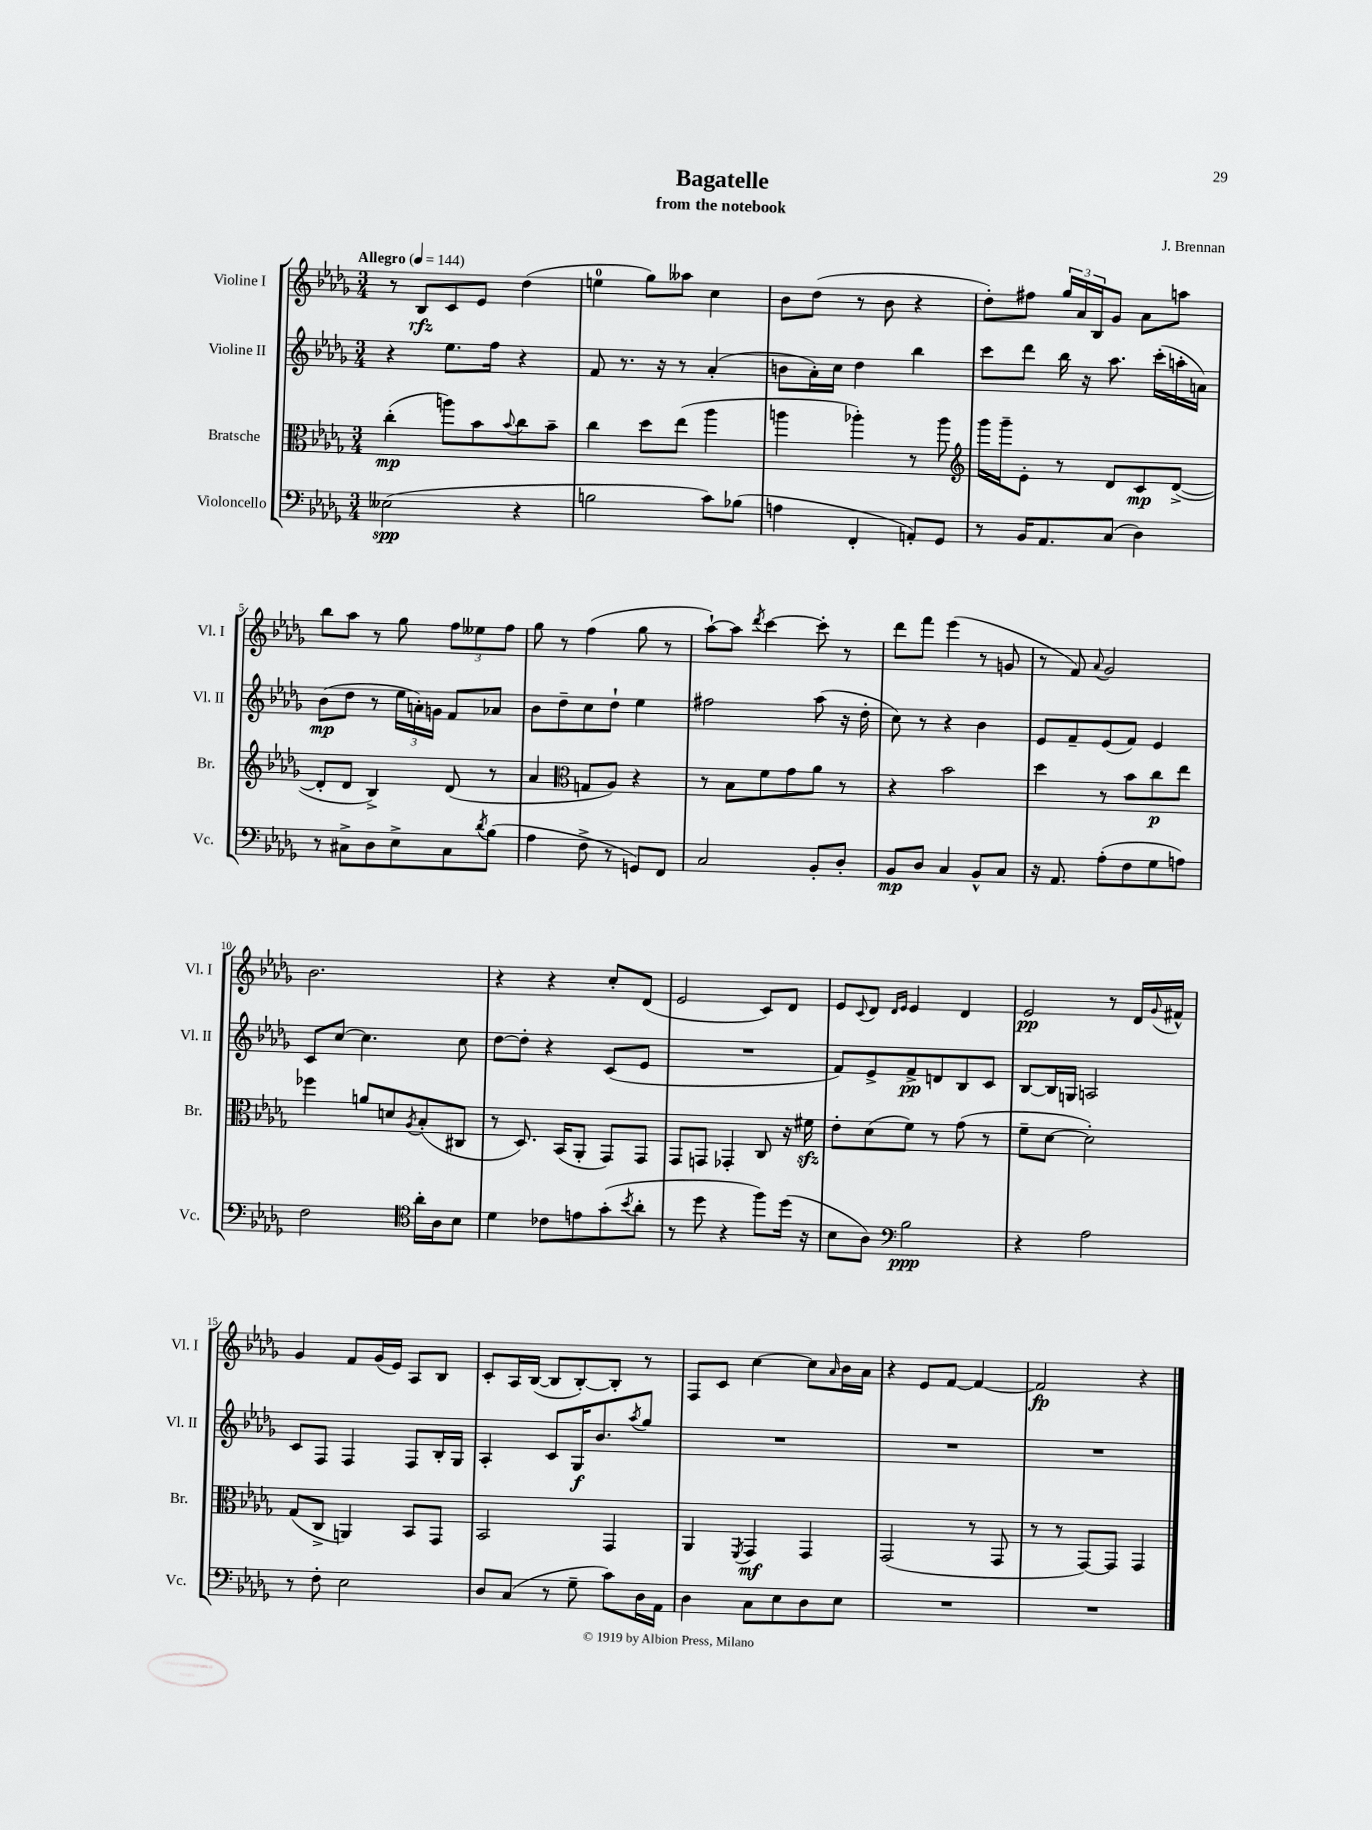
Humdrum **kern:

**kern	**kern	**kern	**kern
*staff4	*staff3	*staff2	*staff1
*clefF4	*clefC3	*clefG2	*clefG2
*k[b-e-a-d-g-]	*k[b-e-a-d-g-]	*k[b-e-a-d-g-]	*k[b-e-a-d-g-]
*M3/4	*M3/4	*M3/4	*M3/4
*MM144	*MM144	*MM144	*MM144
(2E--	(4cc'	4r	8r
.	.	.	8B-
.	8aa)	8.ee-	8c
.	8b-	.	8e-
.	.	16ff	.
.	8qqb-	.	.
4r	8cc	4r	(4dd-
.	8b-~	.	.
=	=	=	=
2B	4cc	8f	4ee
.	.	8.r	.
.	8dd-	.	8gg-)
.	.	16r	.
.	(8ee-	8r	8aa--
8c)	4aa-	(4a-'	4cc
(8B-	.	.	.
=	=	=	=
4A	4aa	8b	8b-
.	.	16a-')	(8dd-
.	.	16cc	.
4FF'	4aa-')	4dd-	8r
.	.	.	8b-
8AA')	8r	4bb-	4r
8GG-	8aa-	.	.
=	=	=	=
*	*clefG2	*	*
8r	16ggg-	8ccc	8dd-')
.	16ggg-~	.	.
16BB-	8e-'	8ddd-	8ff#
8.AA-	.	.	.
.	8r	16bb-	24gg-
.	.	.	24a-
.	.	16r	.
.	.	.	24B-
(8C	8d-	8.aa-	8g-
4D-)	8c	.	8a-
.	.	(16ccc'	.
.	([8d-^	16aa'	8aa
.	.	16a)	.
=	=	=	=
8r	8d-']	(8b-	8bb-
8C#^	8d-	8dd-	8aa-
8D-	4B-^)	8r	8r
8E-^	.	24ee-	8gg-
.	.	24a')	.
.	.	24g	.
8C#	(8d-	8f	12ff
.	.	.	12ee--
8qd-	.	.	.
(8B-	8r	8a-	.
.	.	.	12ff
=	=	=	=
4A-	4a-	8b-	8gg-
.	.	8dd-~	8r
*	*clefC3	*	*
8F^	8G	8cc	(4ff
8r	8A-)	8dd-`	.
8GG)	4r	4ee-	8gg-
8FF	.	.	8r
=	=	=	=
2C	8r	2ff#	[8aa-`)
.	8B-	.	8aa-]
.	.	.	8qddd-
.	8f	.	[4ccc
.	8g-	.	.
8BB-'	8a-	(8aa-	8ccc']
8D-'	8r	16r	8r
.	.	16dd-'	.
=	=	=	=
8BB-	4r	8cc)	8ddd-
8D-	.	8r	8fff
4C	2b-	4r	(4eee-
8BB-^^	.	4b-	8r
8C	.	.	8g
=	=	=	=
16r	4dd-	8e-	8r
8.AA-	.	.	.
.	.	8f~	8f)
.	.	.	8qqa-
(8A-'	8r	(8e-	2g-
8F	8b-	8f)	.
8G-	8cc	4e-	.
8A)	8ee-	.	.
=	=	=	=
2F	4ff-	8c	2.b-
.	.	[8cc	.
.	8a	4.cc]	.
.	8d	.	.
*clefC4	*	*	*
.	8qA-	.	.
16a-'	(8B-'	.	.
16A-	.	.	.
8B-	8C#	8cc	.
=	=	=	=
4d-	8r	[8dd-	4r
.	8.D-)	8dd-']	.
8c-	.	4r	4r
.	(16BB-	.	.
8e	8AA-'	.	.
(8g-'	8GG-)	(8c	8cc'
8qb-	.	.	.
8a-'	8GG-	8e-	(8d-
=	=	=	=
8r	8GG-	2.r	2e-
8dd-	8GG	.	.
4r	4GG-'	.	.
8ff)	8C	.	8c)
(16dd-	16r	.	8d-
16r	16f#	.	.
=	=	=	=
8B-	8e-'	8f)	8e-
.	.	.	8qqc
8A-)	(8d-	8e-^	8d-
*clefF4	*	*	*
.	.	.	16qqd-
.	.	.	16qqe-
2B-	8f)	8f^	4e-
.	8r	8d	.
.	(8g-	8B-	4d-
.	8r	8c	.
=	=	=	=
4r	8f~	[8B-	2e-
.	[8d-	16B-]	.
.	.	16G	.
2A-	2d-'])	2A	.
.	.	.	8r
.	.	.	16d-
.	.	.	8qqg-
.	.	.	16f#^^
=	=	=	=
8r	(8G-	8c	4g-
8F'	8C^	8F	.
2E-	4AA)	4F	8f
.	.	.	(16g-
.	.	.	16e-)
.	8BB-	8F	8A-
.	8GG-	16B-'	8B-
.	.	16G-	.
=	=	=	=
8D-	2BB-	4A-'	8c'
(8C	.	.	16A-
.	.	.	([16B-
8r	.	8c	8B-]
8G-~	.	16G-	[8B-')
.	.	8.b-	.
8c)	4GG-	.	8B-']
.	.	8qaa-	.
16D-	.	8gg-	8r
16AA-	.	.	.
=	=	=	=
4D-	4AA-	2.r	8F
.	.	.	8c
.	8qFF	.	.
8C	4GG-	.	[4cc
8E-	.	.	.
8D-	4GG-	.	8cc]
.	.	.	16qqa-
8E-	.	.	16b-
.	.	.	16a-
=	=	=	=
2.r	(2GG-	2.r	4r
.	.	.	8e-
.	.	.	[8f
.	8r	.	4f_
.	8GG-	.	.
=	=	=	=
2.r	8r	2.r	2f]
.	8r	.	.
.	[8GG-)	.	.
.	8GG-]	.	.
.	4GG-	.	4r
==	==	==	==
*-	*-	*-	*-
